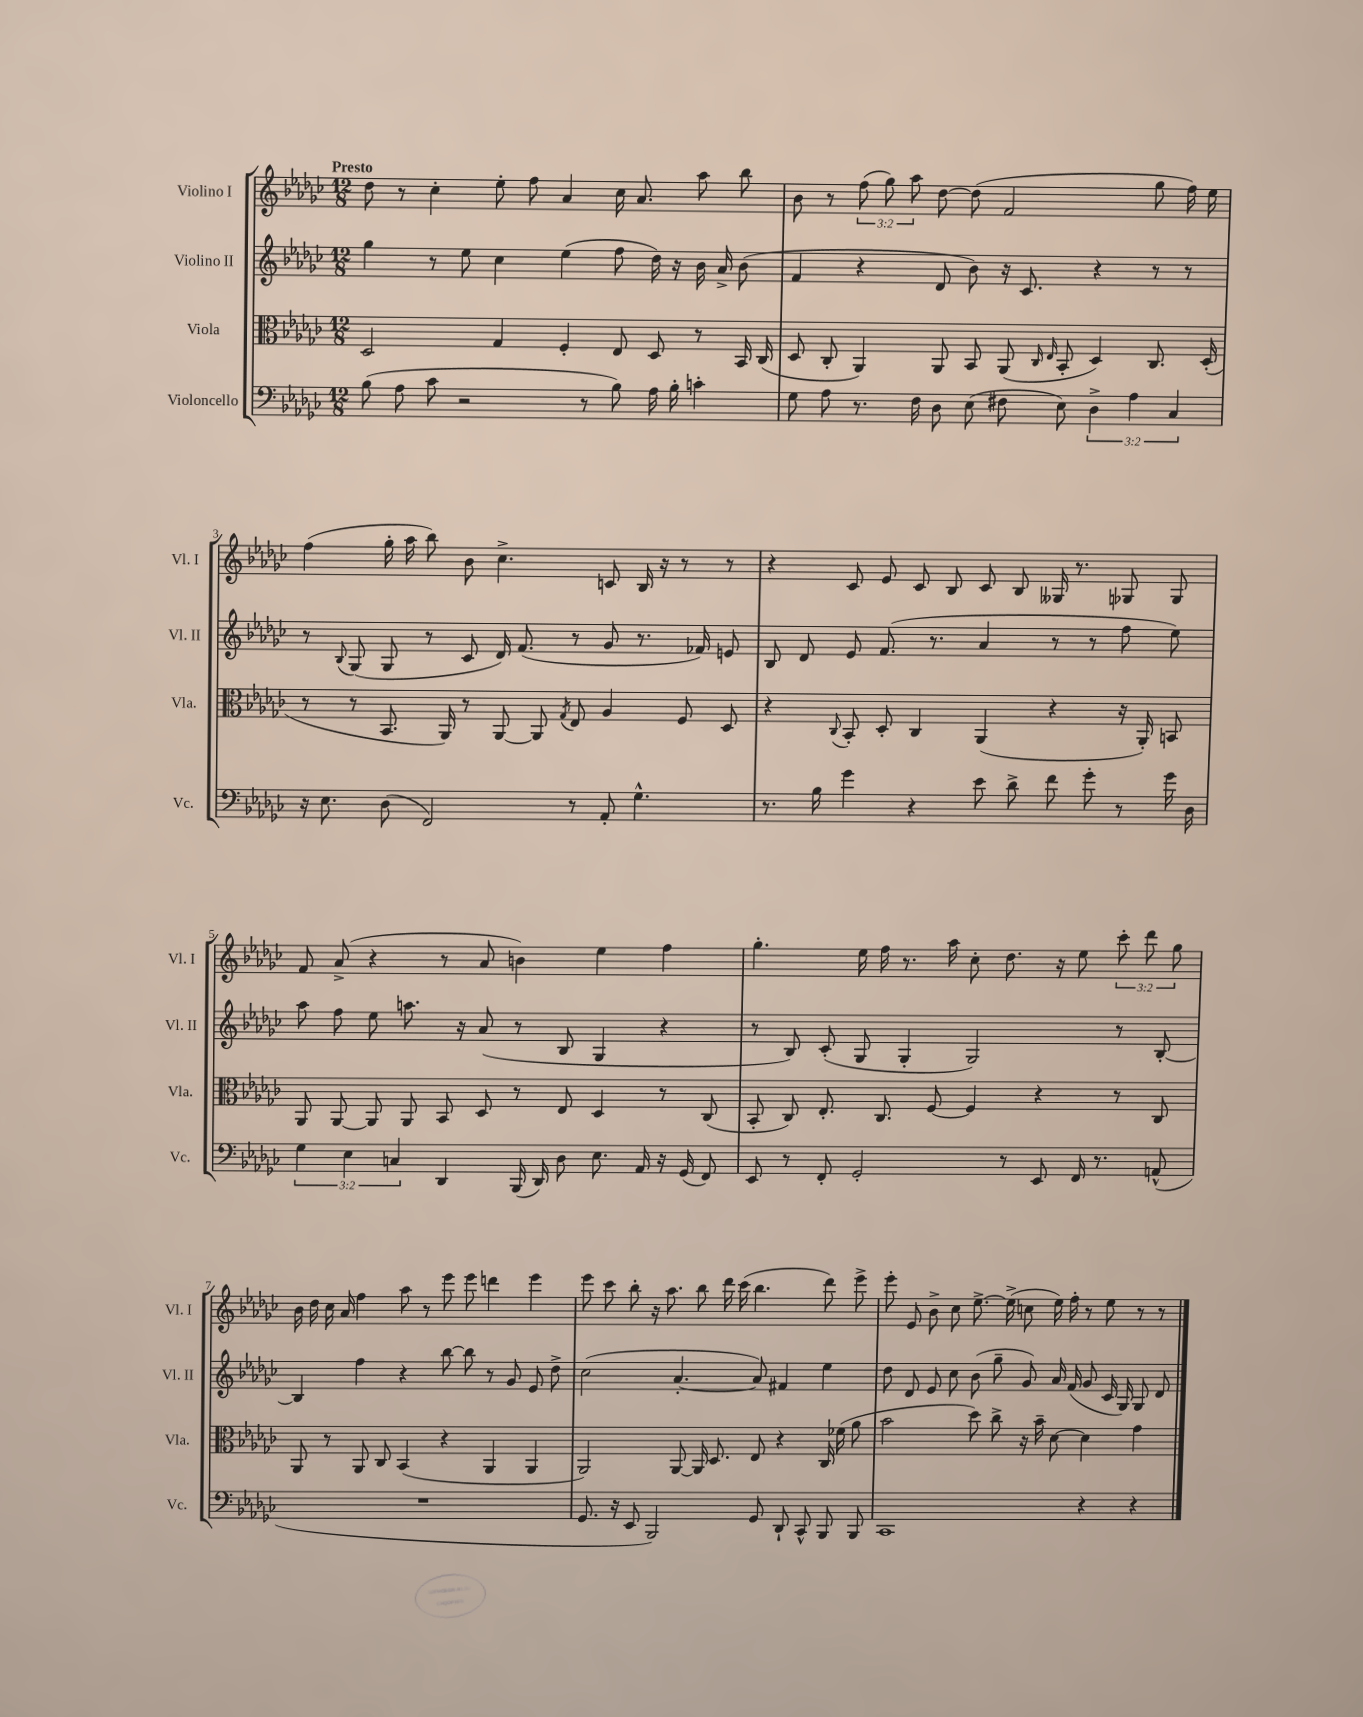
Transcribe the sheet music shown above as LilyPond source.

<<
\new StaffGroup <<
\new Staff = "s0" \with { instrumentName = "Violino I" shortInstrumentName = "Vl. I" } {
    \clef treble \key ges \major \numericTimeSignature \time 12/8 \override Staff.TupletNumber.text = #tuplet-number::calc-fraction-text \tempo "Presto"
    \autoBeamOff des''8 r8 ces''4-. ees''8-. f''8 aes'4 ces''16 aes'8. aes''8 bes''8 |
    bes'8 r8 \tuplet 3/2 { f''8( ges''8) aes''8 } des''8~ des''8( f'2 ges''8 f''16) ees''16 |
    f''4( ges''16-. aes''16 bes''8) bes'8 ces''4.-> c'8 bes16 r16 r8 r8 |
    r4 ces'8 ees'8 ces'8 bes8 ces'8 bes8 geses16 r8. ges8 ges8 |
    f'8 aes'8->( r4 r8 aes'8 b'4) ees''4 f''4 |
    ges''4.-. ees''16 f''16 r8. aes''16 ces''8-. des''8. r16 ees''8 \tuplet 3/2 { ces'''8-. des'''8 ges''8 } |
    bes'16 des''16 ces''16 aes'16 f''4 aes''8 r8 ees'''8 ees'''8 d'''4 ees'''4 |
    ees'''8 ces'''8 bes''8-. r16 aes''8. bes''8 des'''16 ces'''16( bes''4. des'''8) ees'''8-> |
    ees'''8-. ees'8 bes'8-> ces''8 ees''8.~-> ees''16->( c''8 ees''16) f''16-. r8 ees''8 r8 r8 \bar "|." |
}
\new Staff = "s1" \with { instrumentName = "Violino II" shortInstrumentName = "Vl. II" } {
    \clef treble \key ges \major \numericTimeSignature \time 12/8
    \autoBeamOff ges''4 r8 ees''8 ces''4 ees''4( f''8 des''16) r16 bes'16 aes'16-> bes'8( |
    f'4 r4 des'8 bes'8) r16 ces'8. r4 r8 r8 |
    r8 \appoggiatura { bes8 } ges8( ges8 r8 ces'8 des'16) f'8.( r8 ges'8 r8. fes'16) e'8 |
    bes8 des'8 ees'8 f'8.( r8. aes'4 r8 r8 f''8 ees''8) |
    aes''8 f''8 ees''8 a''8. r16 aes'8( r8 bes8 ges4 r4 |
    r8 bes8) ces'8-.( ges8 ges4-. ges2) r8 bes8~-. |
    bes4 f''4 r4 bes''8~ bes''8 r8 ges'8 ees'8 des''8-> |
    ces''2( aes'4.~-. aes'8) fis'4 ees''4 |
    des''8 des'8 ees'8 ces''8 bes'8( ges''8-- ges'8) aes'16 f'16( ges'8 ces'16 ges16) ges8 des'8 \bar "|." |
}
\new Staff = "s2" \with { instrumentName = "Viola" shortInstrumentName = "Vla." } {
    \clef alto \key ges \major \numericTimeSignature \time 12/8
    \autoBeamOff des2 ges4 f4-. ees8 des8 r8 bes,16 ces16( |
    des8 ces8-. aes,4) aes,8 bes,8 aes,8( \grace { ces16 ees16 } bes,8-. des4) ces8. des16-.( |
    r8 r8 bes,8. aes,16) r8 aes,8~ aes,8 \acciaccatura { ges8 } ees8 aes4 f8 des8 |
    r4 \appoggiatura { ces8 } bes,8-. des8-. ces4 aes,4( r4 r16 aes,16-.) b,8 |
    aes,8 aes,8~ aes,8 aes,8 bes,8 des8 r8 ees8 des4 r8 ces8( |
    bes,8-. ces8) ees8.-. ces8. f8~ f4 r4 r8 ces8 |
    aes,8 r8 aes,8 ces8 bes,4( r4 aes,4 aes,4 |
    aes,2) aes,8~ aes,16 des8. ees8 r4 ces16 fes'16( aes'8 |
    bes'2 des''8) ces''8-> r16 bes'16-- des'8~ des'4 ges'4 \bar "|." |
}
\new Staff = "s3" \with { instrumentName = "Violoncello" shortInstrumentName = "Vc." } {
    \clef bass \key ges \major \numericTimeSignature \time 12/8 \override Staff.TupletNumber.text = #tuplet-number::calc-fraction-text
    \autoBeamOff bes8( aes8 ces'8 r2 r8 bes8) aes16 bes16-. c'4-. |
    ges8 aes8 r8. f16 des8 ees8( fis8 ees8) \tuplet 3/2 { des4-> aes4 ces4 } |
    r16 ees8. des8( f,2) r8 aes,8-. ges4.-^ |
    r8. bes16 ges'4 r4 ees'8 des'8-> f'8 ges'8-. r8 ges'16 des16 |
    \tuplet 3/2 { ges4 ees4 c4 } des,4 bes,,16( des,16) des8 ees8. aes,16 r16 ges,16( f,8) |
    ees,8 r8 f,8-. ges,2-. r8 ees,8 f,16 r8. a,8-^( |
    R1. |
    ges,8. r16 ees,8 bes,,2) ges,8 des,8-! ces,8-^ bes,,8 bes,,8 |
    ces,1 r4 r4 \bar "|." |
}
>>
>>
